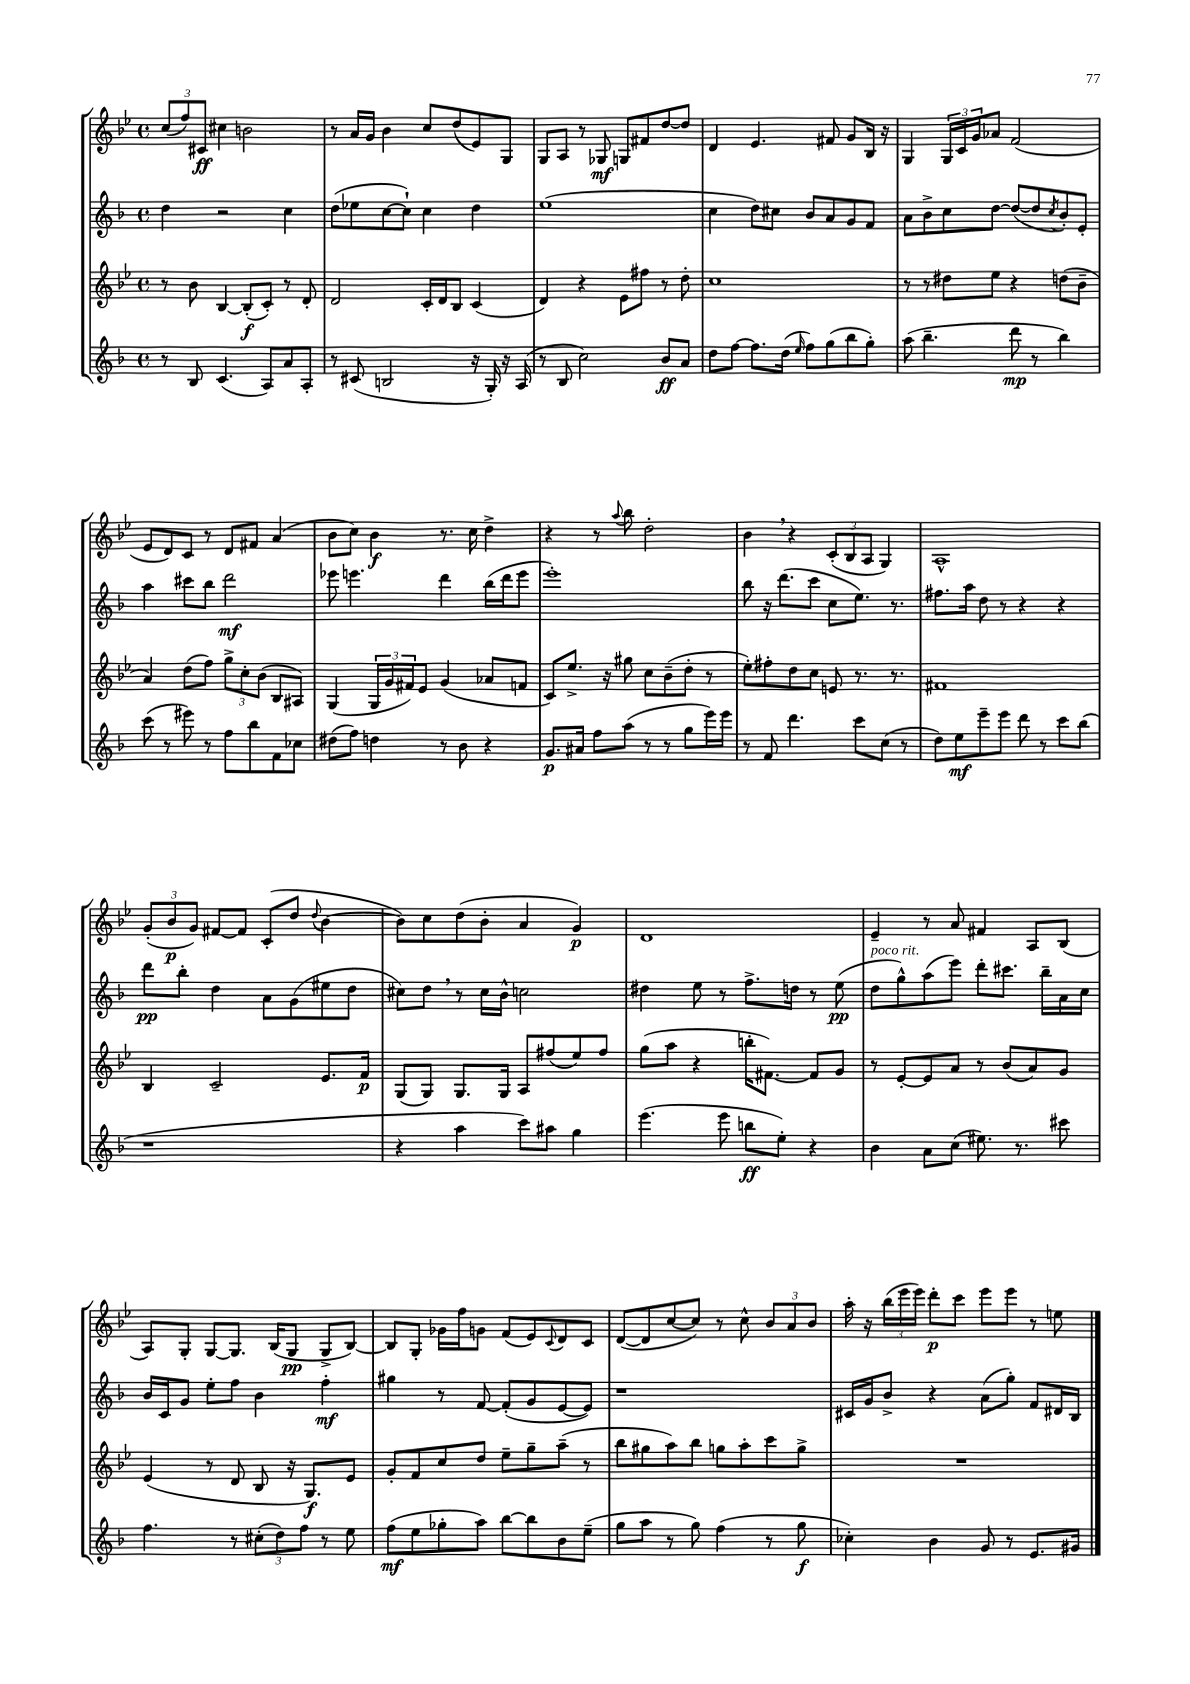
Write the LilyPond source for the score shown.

<<
\new StaffGroup <<
\new Staff = "s0" {
    \clef treble \key bes \major \defaultTimeSignature \time 4/4
    \tuplet 3/2 { c''8( f''8) cis'8\ff } cis''4 b'2 |
    r8 a'16 g'16 bes'4 c''8 d''8( ees'8) g8 |
    g8 a8 r8 ges8\mf g8 fis'8 d''8~ d''8 |
    d'4 ees'4. fis'8 g'8 bes16 r16 |
    g4 \tuplet 3/2 { g16 c'16 g'16 } aes'8 f'2( |
    ees'8 d'8) c'8 r8 d'8 fis'8 a'4( |
    bes'8 c''8) bes'4\f r8. c''16 d''4-> |
    r4 r8 \appoggiatura { a''8 } bes''8 d''2-. |
    bes'4 \breathe r4 \tuplet 3/2 { c'8-.( bes8 a8 } g4) |
    a1-^ |
    \tuplet 3/2 { g'8-.( bes'8\p g'8) } fis'8~ fis'8 c'8-.( d''8 \appoggiatura { d''8 } bes'4~ |
    bes'8) c''8 d''8( bes'8-. a'4 g'4\p) |
    d'1 |
    ees'4-- r8 a'8 fis'4 a8 bes8( |
    a8) g8-. g8~ g8. bes16( g8\pp g8-> bes8~) |
    bes8 g8-. ges'16 f''16 g'8 f'8( ees'8) \appoggiatura { c'8 } d'8 c'8 |
    d'8~( d'8 c''8~ c''8) r8 c''8-^ \tuplet 3/2 { bes'8 a'8 bes'8 } |
    a''16-. r16 \tuplet 3/2 { bes''16( ees'''16 ees'''16) } d'''8-.\p c'''8 ees'''8 ees'''8 r8 e''8 \bar "|." |
}
\new Staff = "s1" {
    \clef treble \key f \major \defaultTimeSignature \time 4/4
    d''4 r2 c''4 |
    d''8( ees''8 c''8~ c''8-!) c''4 d''4 |
    e''1( |
    c''4 d''8) cis''8 bes'8 a'8 g'8 f'8 |
    a'8 bes'8-> c''8 d''8~ d''8~( d''8 \acciaccatura { c''8 } bes'8-.) e'8-. |
    a''4 cis'''8 bes''8 d'''2\mf |
    ees'''8 e'''4. d'''4 bes''16( d'''16 e'''8 |
    e'''1-.) |
    bes''8 r16 d'''8.( c'''8 c''8 e''8.) r8. |
    fis''8. a''16 d''8 r8 r4 r4 |
    d'''8\pp bes''8-. d''4 a'8 g'8( eis''8 d''8 |
    cis''8) d''8 \breathe r8 cis''16 bes'16-^ c''2 |
    dis''4 e''8 r8 f''8.-> d''16 r8 e''8\pp( |
    d''8^\markup { \italic "poco rit." } g''8-^) a''8( e'''8) d'''8-. cis'''8. bes''16-- a'16 c''16 |
    bes'16 c'16 g'8 e''8-. f''8 bes'4 f''4-.\mf |
    gis''4 r8 f'8~ f'8-.( g'8 e'8~ e'8) |
    r1 |
    cis'16 g'16 bes'8-> r4 a'8( g''8-.) f'8 dis'16 bes16 \bar "|." |
}
\new Staff = "s2" {
    \clef treble \key bes \major \defaultTimeSignature \time 4/4
    r8 bes'8 bes4~ bes8-.\f( c'8-.) r8 d'8-. |
    d'2 c'16-. d'16 bes8 c'4( |
    d'4) r4 ees'8 fis''8 r8 d''8-. |
    c''1 |
    r8 r8 dis''8 ees''8 r4 d''8( bes'8-- |
    a'4) d''8( f''8) \tuplet 3/2 { g''8-> c''8-. bes'8( } bes8 ais8) |
    g4( \tuplet 3/2 { g16 g'16 fis'16) } ees'8 g'4( aes'8 f'8 |
    c'8) ees''8.-> r16 gis''8 c''8 bes'8--( d''8-. r8 |
    ees''8-.) fis''8-. d''8 c''8 e'8 r8. r8. |
    fis'1 |
    bes4 c'2-- ees'8. f'16\p |
    g8( g8) g8. g16 a8 fis''8( ees''8) fis''8 |
    g''8( a''8 r4 b''16-. fis'8.~) fis'8 g'8 |
    r8 ees'8~-. ees'8 a'8 r8 bes'8( a'8) g'8 |
    ees'4( r8 d'8 bes8 r16 g8.\f) ees'8 |
    g'8-. f'8 c''8 d''8 ees''8-- g''8-- a''8--( r8 |
    bes''8 gis''8 a''8) bes''8 g''8 a''8-. c'''8 g''8-> |
    R1 \bar "|." |
}
\new Staff = "s3" {
    \clef treble \key f \major \defaultTimeSignature \time 4/4
    r8 bes8 c'4.( a8) a'8 a8-. |
    r8 cis'8( b2 r16 g16-.) r16 a16( |
    r8 bes8 c''2) bes'8\ff a'8 |
    d''8 f''8~ f''8. d''16( \grace { e''16 } f''8) g''8( bes''8 g''8-.) |
    a''8( bes''4.-- d'''8\mp r8 bes''4) |
    c'''8( r8 eis'''8) r8 f''8 bes''8 f'8 ces''8 |
    dis''8( f''8) d''4 r8 bes'8 r4 |
    g'8.\p ais'16 f''8 a''8( r8 r8 g''8 e'''16) e'''16 |
    r8 f'8 d'''4. c'''8 c''8( r8 |
    d''8) e''8\mf e'''8-- e'''8 d'''8 r8 c'''8 bes''8( |
    r1 |
    r4 a''4 c'''8) ais''8 g''4 |
    e'''4.( e'''8 b''8\ff e''8-.) r4 |
    bes'4 a'8 c''8( eis''8.) r8. cis'''8 |
    f''4. r8 \tuplet 3/2 { cis''8-.( d''8) f''8 } r8 e''8 |
    f''8\mf( e''8 ges''8-. a''8) bes''8~ bes''8 bes'8 e''8--( |
    g''8 a''8 r8 g''8) f''4( r8 g''8\f |
    ces''4-.) bes'4 g'8 r8 e'8. gis'16 \bar "|." |
}
>>
>>
\layout { \context { \Score \remove "Bar_number_engraver" } }
